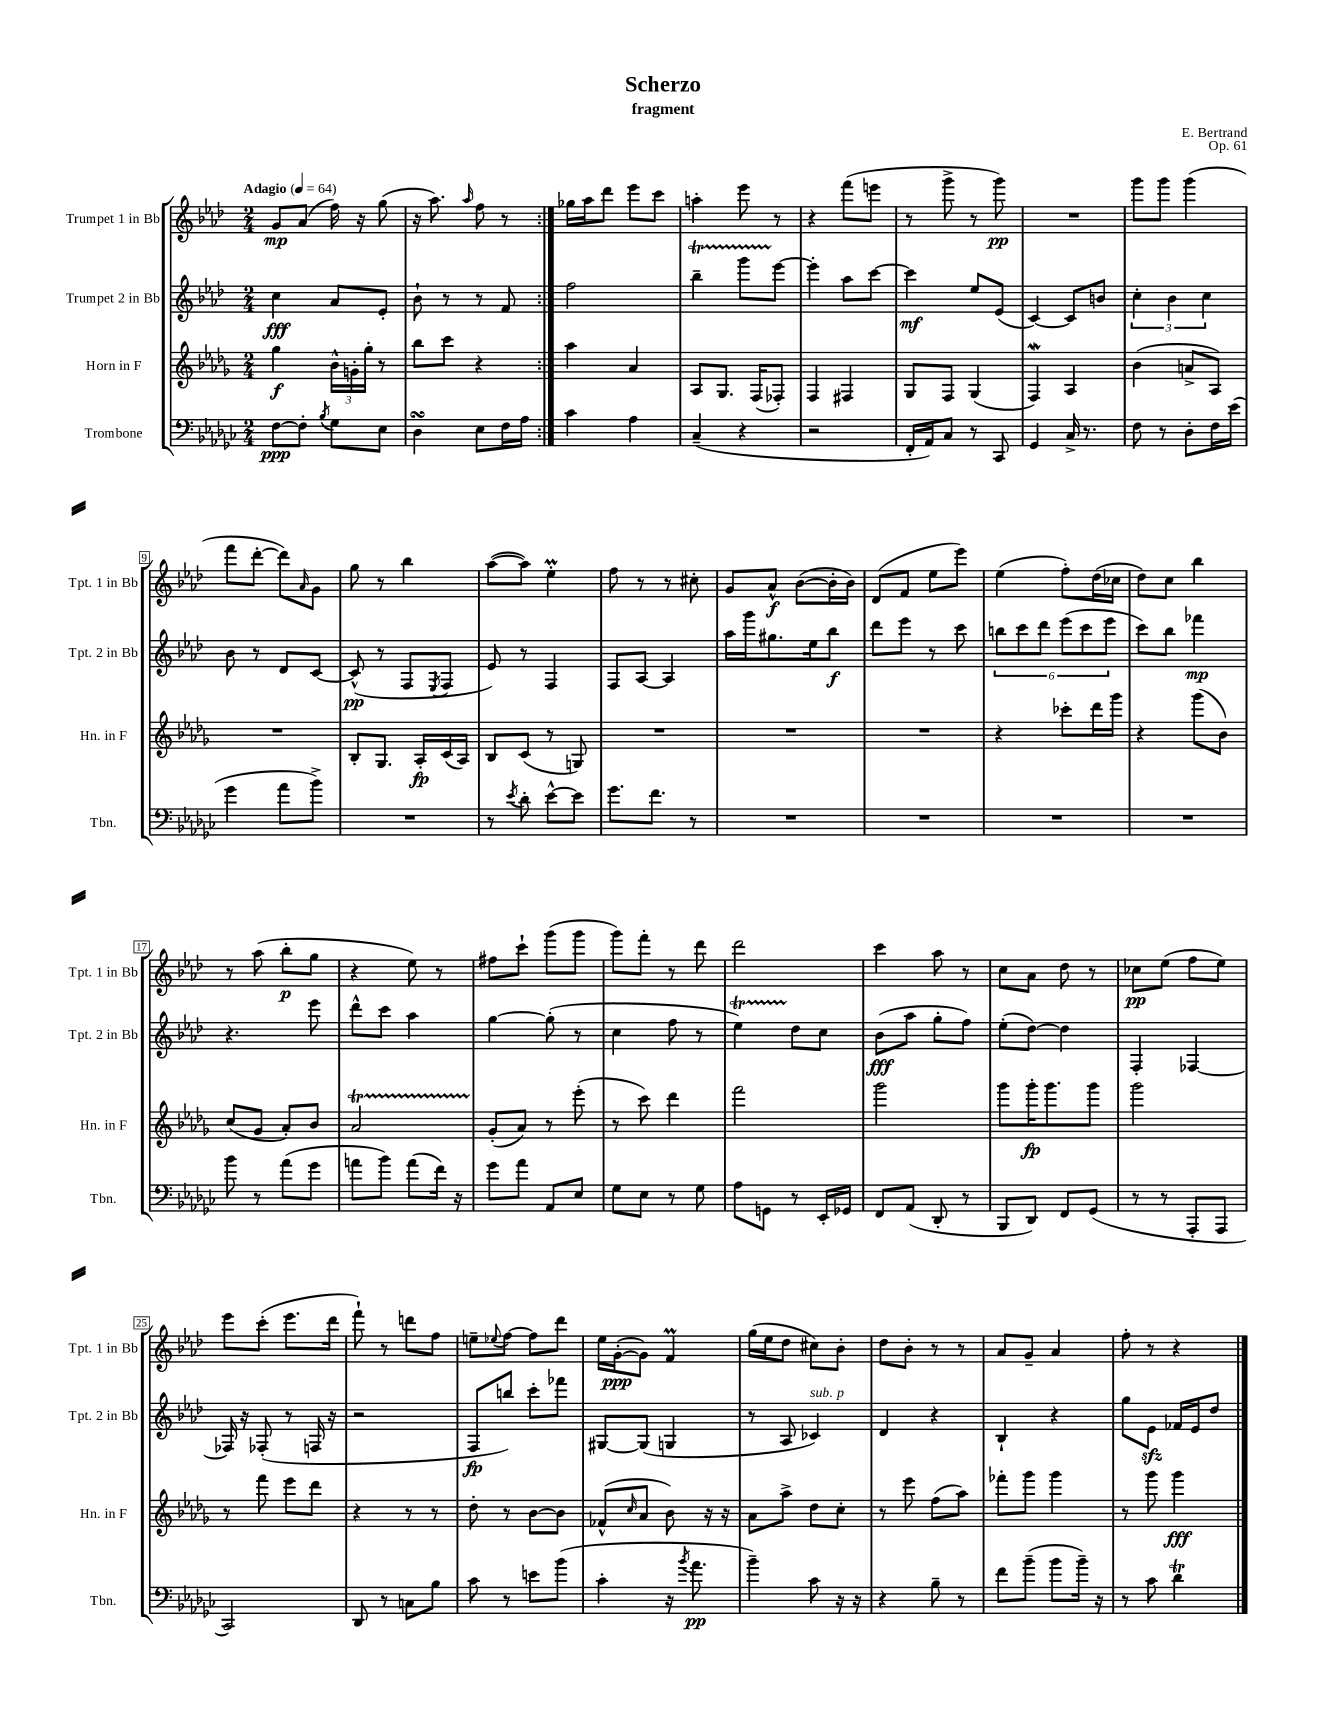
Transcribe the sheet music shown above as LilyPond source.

\header { title = "Scherzo" composer = "E. Bertrand" subtitle = "fragment" opus = "Op. 61" }
<<
\new StaffGroup <<
\new Staff = "s0" \with { instrumentName = "Trumpet 1 in Bb" shortInstrumentName = "Tpt. 1 in Bb" } {
    \clef treble \key aes \major \numericTimeSignature \time 2/4 \tempo "Adagio" 4 = 64
    \repeat volta 2 { g'8\mp aes'8( f''16) r16 g''8( |
    r16 aes''8.) \grace { aes''16 } f''8 r8 | }
    ges''16 aes''16 des'''8 ees'''8 c'''8 |
    a''4-. ees'''8 r8 |
    r4 f'''8( e'''8 |
    r8 g'''8-> r8 g'''8\pp) |
    R2 |
    g'''8 g'''8 g'''4( |
    f'''8 des'''8~-. des'''8) \grace { aes'16 } g'8 |
    g''8 r8 bes''4 |
    aes''8~( aes''8) ees''4-.\prall |
    f''8 r8 r8 cis''8-. |
    g'8 aes'8-^\f bes'8~( bes'16-. bes'16) |
    des'8( f'8 ees''8 ees'''8) |
    ees''4( f''8-.) des''16( ces''16 |
    des''8) c''8 bes''4 |
    r8 aes''8( bes''8-.\p g''8 |
    r4 ees''8) r8 |
    fis''8 c'''8-! g'''8( g'''8 |
    g'''8) f'''8-. r8 des'''8 |
    des'''2 |
    c'''4 aes''8 r8 |
    c''8 aes'8 des''8 r8 |
    ces''8\pp ees''8( f''8 ees''8) |
    ees'''8 c'''8-.( ees'''8. des'''16 |
    f'''8-!) r8 d'''8 f''8 |
    e''8-- \appoggiatura { ees''8 } f''8~ f''8 des'''8 |
    ees''16 g'16~-.\ppp( g'8) f'4\prall |
    g''16( ees''16 des''8 cis''8) bes'8-. |
    des''8 bes'8-. r8 r8 |
    aes'8 g'8-- aes'4 |
    f''8-. r8 r4 \bar "|." |
}
\new Staff = "s1" \with { instrumentName = "Trumpet 2 in Bb" shortInstrumentName = "Tpt. 2 in Bb" } {
    \clef treble \key aes \major \numericTimeSignature \time 2/4
    \repeat volta 2 { c''4\fff aes'8 ees'8-. |
    bes'8-! r8 r8 f'8 | }
    f''2 |
    bes''4--\startTrillSpan g'''8 ees'''8~\stopTrillSpan |
    ees'''4-. aes''8 c'''8~ |
    c'''4\mf ees''8 ees'8( |
    c'4~) c'8 b'8 |
    \tuplet 3/2 { c''4-. bes'4 c''4 } |
    bes'8 r8 des'8 c'8~ |
    c'8-^\pp( r8 f8 \acciaccatura { ees8 } f8 |
    ees'8) r8 f4 |
    f8 aes8~ aes4 |
    aes''16 g'''16 gis''8. ees''16 bes''8\f |
    des'''8 ees'''8 r8 c'''8 |
    \tuplet 6/4 { b''8 c'''8 des'''8 ees'''8( c'''8 ees'''8 } |
    c'''8) bes''8 fes'''4\mp |
    r4. ees'''8 |
    des'''8-^ c'''8 aes''4 |
    g''4~ g''8-.( r8 |
    c''4 f''8 r8 |
    ees''4\startTrillSpan) des''8\stopTrillSpan c''8 |
    bes'8\fff( aes''8 g''8-. f''8) |
    ees''8-.( des''8~) des''4 |
    f4-. fes4~ |
    fes16 r16 fes8-.( r8 f16 r16 |
    r2 |
    f8\fp b''8) c'''8-. fes'''8 |
    gis8~ gis8( g4 |
    r8 aes8 ces'4^\markup { \italic "sub. p" }) |
    des'4 r4 |
    bes4-! r4 |
    g''8 ees'8\sfz fes'16 ees'16 des''8 \bar "|." |
}
\new Staff = "s2" \with { instrumentName = "Horn in F" shortInstrumentName = "Hn. in F" } {
    \clef treble \key des \major \numericTimeSignature \time 2/4
    \repeat volta 2 { ges''4\f \tuplet 3/2 { bes'16-^ g'16-. ges''16-. } r8 |
    bes''8 c'''8 r4 | }
    aes''4 aes'4 |
    aes8 ges8. f16( fes8-.) |
    f4 fis4 |
    ges8 f8 ges4( |
    f4\mordent) aes4 |
    bes'4( a'8-> aes8) |
    R2 |
    bes8-. ges8. aes16-.\fp c'16( aes16) |
    bes8 c'8( r8 g8) |
    R2 |
    R2 |
    R2 |
    r4 ces'''8-. des'''16 ges'''16 |
    r4 ges'''8( bes'8) |
    c''8( ges'8 aes'8-.) bes'8 |
    aes'2\startTrillSpan |
    ges'8-.\stopTrillSpan( aes'8) r8 ees'''8-.( |
    r8 c'''8) des'''4 |
    f'''2 |
    ges'''2 |
    ges'''8 ges'''16-.\fp ges'''8. ges'''8 |
    ges'''2 |
    r8 f'''8 ees'''8 des'''8 |
    r4 r8 r8 |
    des''8-. r8 bes'8~ bes'8 |
    fes'8-^( \grace { c''16 } aes'8 bes'8) r16 r16 |
    aes'8 aes''8-> des''8 c''8-. |
    r8 ees'''8 f''8( aes''8) |
    fes'''8-. ges'''8 ges'''4 |
    r8 ges'''8 ges'''4\fff \bar "|." |
}
\new Staff = "s3" \with { instrumentName = "Trombone" shortInstrumentName = "Tbn." } {
    \clef bass \key ges \major \numericTimeSignature \time 2/4
    \repeat volta 2 { f8~\ppp f8-. \acciaccatura { bes8 } ges8 ees8 |
    des4\turn ees8 f16 aes16 | }
    ces'4 aes4 |
    ces4--( r4 |
    r2 |
    f,16-. aes,16) ces8 r8 ces,8 |
    ges,4 ces16-> r8. |
    f8 r8 des8-. f16 ees'16( |
    ges'4 aes'8 bes'8->) |
    R2 |
    r8 \acciaccatura { ees'8 } des'8-. ees'8~-^ ees'8 |
    ges'8. f'8. r8 |
    R2 |
    R2 |
    R2 |
    R2 |
    bes'8 r8 aes'8( ges'8 |
    a'8 bes'8) a'8( f'16) r16 |
    ges'8 aes'8 aes,8 ees8 |
    ges8 ees8 r8 ges8 |
    aes8 g,8 r8 ees,16-. ges,16 |
    f,8 aes,8( des,8-. r8 |
    bes,,8 des,8) f,8 ges,8( |
    r8 r8 aes,,8-. aes,,8 |
    ces,2) |
    des,8 r8 c8 bes8 |
    ces'8 r8 e'8 bes'8( |
    ces'4-. r16 \acciaccatura { bes'8 } aes'8.\pp |
    bes'4--) ces'8 r16 r16 |
    r4 bes8-- r8 |
    f'8 bes'8--( bes'8 bes'16--) r16 |
    r8 ces'8 des'4\trill \bar "|." |
}
>>
>>
\layout { \context { \Score \override BarNumber.stencil = #(make-stencil-boxer 0.1 0.3 ly:text-interface::print) } }
